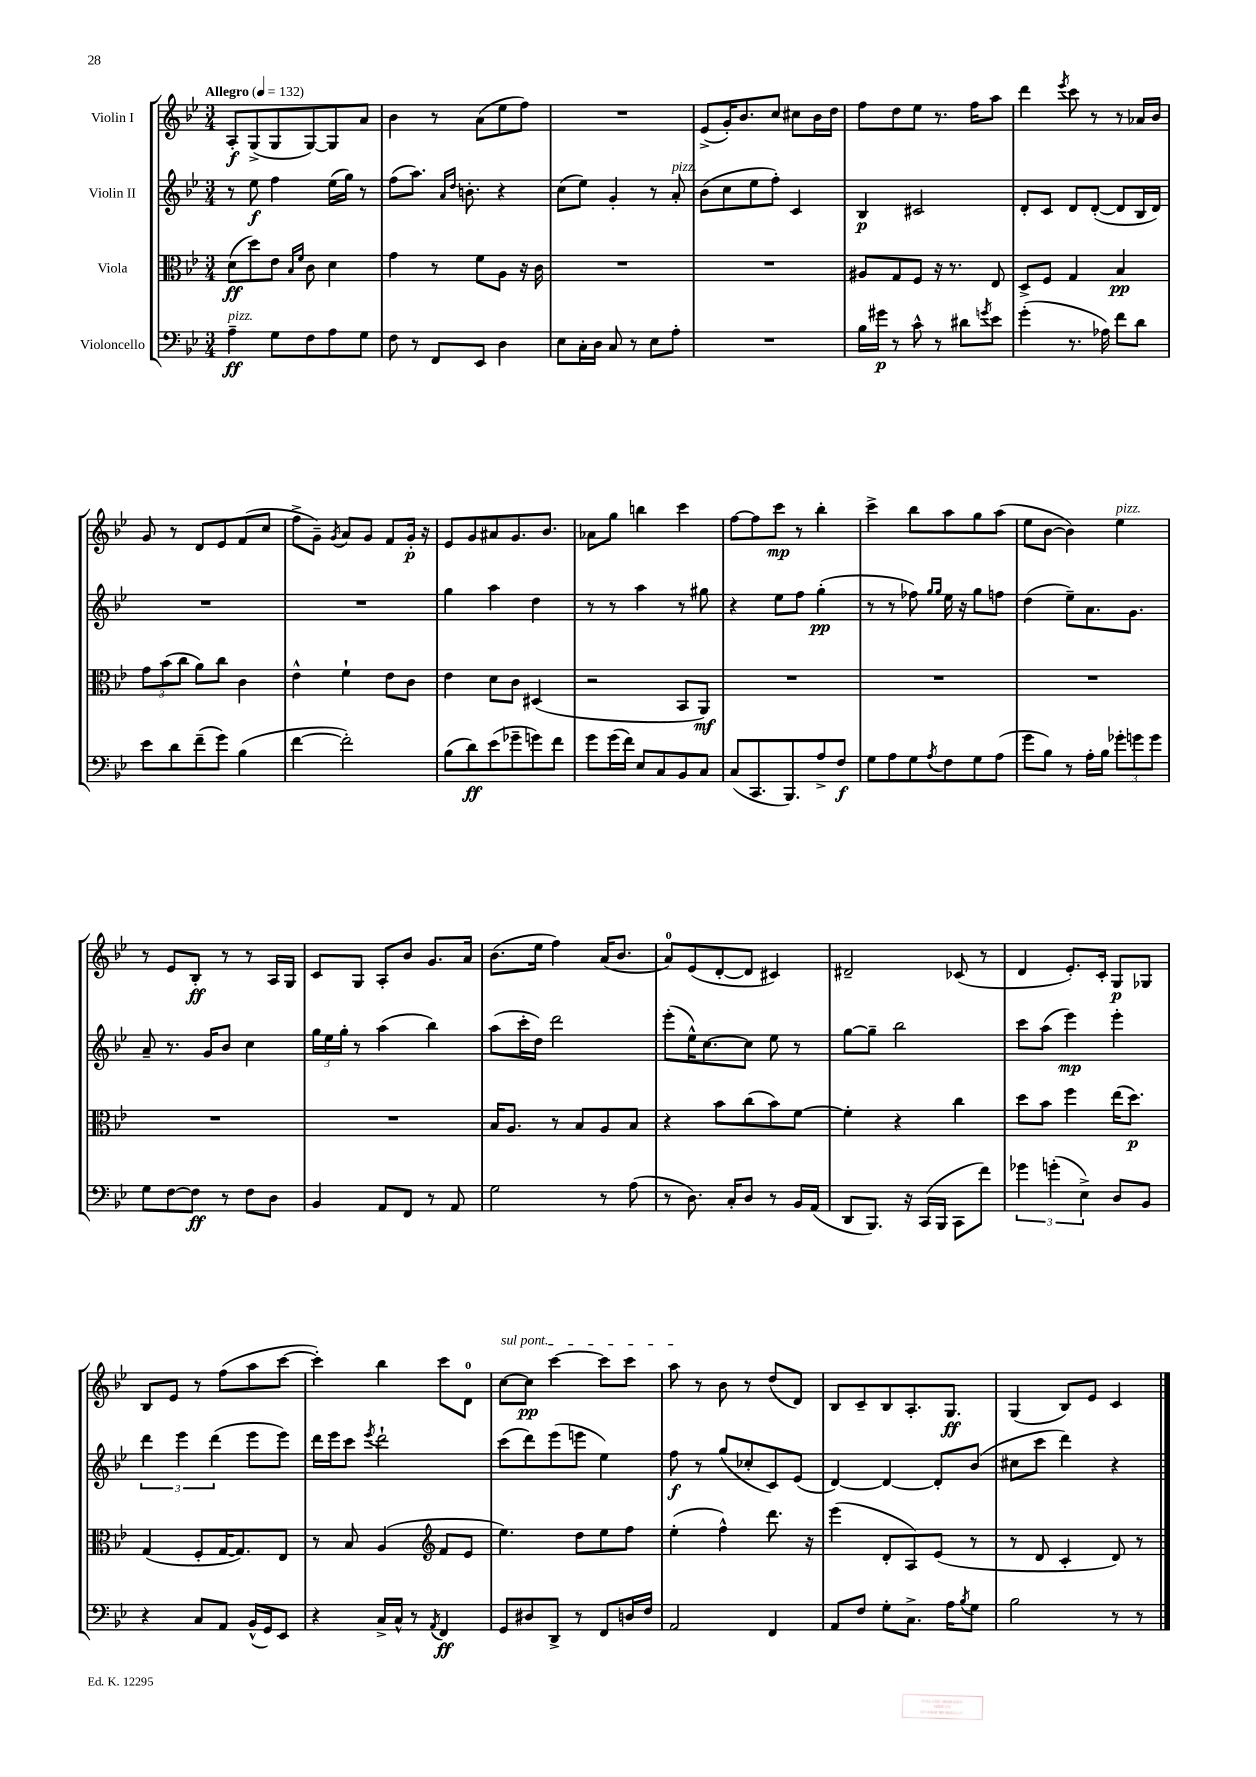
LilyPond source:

<<
\new StaffGroup <<
\new Staff = "s0" \with { instrumentName = "Violin I" } {
    \clef treble \key bes \major \numericTimeSignature \time 3/4 \tempo "Allegro" 4 = 132
    a8-.\f g8->( g8 g8~) g8 a'8 |
    bes'4 r8 a'8( ees''8 f''8) |
    R2. |
    ees'8->( g'16-.) bes'8. c''8 cis''8 bes'16 d''16 |
    f''8 d''8 ees''8 r8. f''16 a''8 |
    d'''4 \acciaccatura { ees'''8 } c'''8 r8 r8 aes'16 bes'16 |
    g'8 r8 d'8 ees'8 f'8( c''8 |
    f''8-> g'8--) \acciaccatura { g'8 } a'8 g'8 f'8 g'16-.\p r16 |
    ees'8 g'8 ais'8 g'8. bes'8. |
    aes'8 g''8 b''4 c'''4 |
    f''8~ f''8 c'''8\mp r8 bes''4-. |
    c'''4-> bes''8 a''8 g''8 a''8( |
    ees''8 bes'8~ bes'4) ees''4^\markup { \italic "pizz." } |
    r8 ees'8 bes8-.\ff r8 r8 a16 g16 |
    c'8 g8 a8-. bes'8 g'8. a'16 |
    bes'8.( ees''16 f''4) a'16( bes'8. |
    a'8-0) ees'8( d'8~-. d'8 cis'4) |
    dis'2-- ces'8( r8 |
    d'4 ees'8.-.) c'16-. g8\p ges8 |
    bes8 ees'8 r8 f''8( a''8 c'''8~ |
    c'''4-.) bes''4 c'''8 d'8-0 |
    \once \override TextSpanner.bound-details.left.text = \markup { \italic "sul pont." } c''8~\startTextSpan c''8\pp c'''4~ c'''8 c'''8 |
    a''8\stopTextSpan r8 bes'8 r8 d''8( d'8) |
    bes8 c'8-- bes8 a8.-. g8.\ff |
    g4( bes8) ees'8 c'4 \bar "|." |
}
\new Staff = "s1" \with { instrumentName = "Violin II" } {
    \clef treble \key bes \major \numericTimeSignature \time 3/4
    r8 ees''8\f f''4 ees''16( g''16) r8 |
    f''8( a''8.) \grace { a'16 d''16 } b'8.-. r4 |
    c''8( ees''8) g'4-. r8 a'8-.^\markup { \italic "pizz." } |
    bes'8( c''8 ees''8 f''8-.) c'4 |
    bes4\p cis'2 |
    d'8-. c'8 d'8 d'8~-.( d'8 bes16 d'16) |
    R2. |
    R2. |
    g''4 a''4 d''4 |
    r8 r8 a''4 r8 gis''8 |
    r4 ees''8 f''8 g''4-.\pp( |
    r8 r8 fes''8) \grace { g''16 g''16 } ees''16 r16 g''8 f''8 |
    d''4( ees''8--) a'8. g'8. |
    a'8-- r8. g'16 bes'8 c''4 |
    \tuplet 3/2 { g''16 ees''16 g''16-. } r8 a''4( bes''4) |
    a''8( c'''16-. d''16) d'''2 |
    ees'''8-.( ees''16-^) c''8.~ c''8 ees''8 r8 |
    g''8~ g''8-- bes''2 |
    c'''8 a''8( ees'''4\mp) ees'''4-. |
    \tuplet 3/2 { d'''4 ees'''4 d'''4( } ees'''8 ees'''8) |
    d'''16 ees'''16 c'''8 \acciaccatura { ees'''8 } d'''2-! |
    c'''8( d'''8) ees'''8( e'''8 ees''4) |
    f''8\f r8 g''8( ces''8-. c'8) ees'8( |
    d'4~) d'4~ d'8-. bes'8( |
    cis''8 c'''8 d'''4) r4 \bar "|." |
}
\new Staff = "s2" \with { instrumentName = "Viola" } {
    \clef alto \key bes \major \numericTimeSignature \time 3/4
    d'8\ff( d''8) ees'8 \grace { bes16 f'16 } c'8 d'4 |
    g'4 r8 f'8 a8 r16 c'16 |
    R2. |
    R2. |
    ais8 g8 f8 r16 r8. ees8 |
    d8-> f8 g4 bes4\pp |
    \tuplet 3/2 { g'8 bes'8( c''8 } a'8) c''8 c'4 |
    ees'4-^ f'4-! ees'8 c'8 |
    ees'4 d'8 c'8 dis4( |
    r2 bes,8 a,8\mf) |
    R2. |
    R2. |
    R2. |
    R2. |
    R2. |
    bes16 a8. r8 bes8 a8 bes8 |
    r4 bes'8 c''8( bes'8) f'8~ |
    f'4-. r4 c''4 |
    d''8 bes'8 f''4 ees''16( d''8.\p) |
    g4( f8-. g16~ g8.) ees8 |
    r8 bes8 a4( \clef treble f'8 ees'8 |
    ees''4.) d''8 ees''8 f''8 |
    ees''4-.( f''4-^) d'''8. r16 |
    ees'''4( d'8-. a8) ees'8( r8 |
    r8 d'8 c'4-. d'8) r8 \bar "|." |
}
\new Staff = "s3" \with { instrumentName = "Violoncello" } {
    \clef bass \key bes \major \numericTimeSignature \time 3/4
    a4--\ff^\markup { \italic "pizz." } g8 f8 a8 g8 |
    f8 r8 f,8 ees,8 d4 |
    ees8 c16-. d16 c8 r8 ees8 a8-. |
    R2. |
    bes16 gis'16\p r8 c'8-^ r8 dis'8 \acciaccatura { g'8 } ees'8 |
    g'4-.( r8. aes16) f'8 d'8 |
    ees'8 d'8 f'8--( g'8) bes4( |
    f'4~ f'2-.) |
    bes8( d'8\ff) ees'8( ges'8-- g'8) f'8 |
    g'8 g'16( f'16) ees8 c8 bes,8 c8 |
    c8( c,8. bes,,8.) a8-> f8\f |
    g8 a8 g8 \acciaccatura { a8 } f8 g8 a8( |
    g'8 bes8) r8 a16-. bes16 \tuplet 3/2 { ges'8-. g'8 g'8 } |
    g8 f8~ f8\ff r8 f8 d8 |
    bes,4 a,8 f,8 r8 a,8 |
    g2 r8 a8( |
    r8 d8.) c16-. d8 r8 bes,16 a,16( |
    d,8 bes,,8.) r16 c,16( bes,,16 c,8 f'8) |
    \tuplet 3/2 { ges'4 g'4-.( ees4->) } d8 bes,8 |
    r4 c8 a,8 bes,16-^( g,16) ees,8 |
    r4 c16-> c16-^ r8 \acciaccatura { a,8 } f,4\ff |
    g,8 dis8 d,8-> r8 f,8 d16 f16 |
    a,2 f,4 |
    a,8 f8 g8-. c8.-> a16 \acciaccatura { bes8 } g8 |
    bes2 r8 r8 \bar "|." |
}
>>
>>
\layout { \context { \Score \remove "Bar_number_engraver" } }
